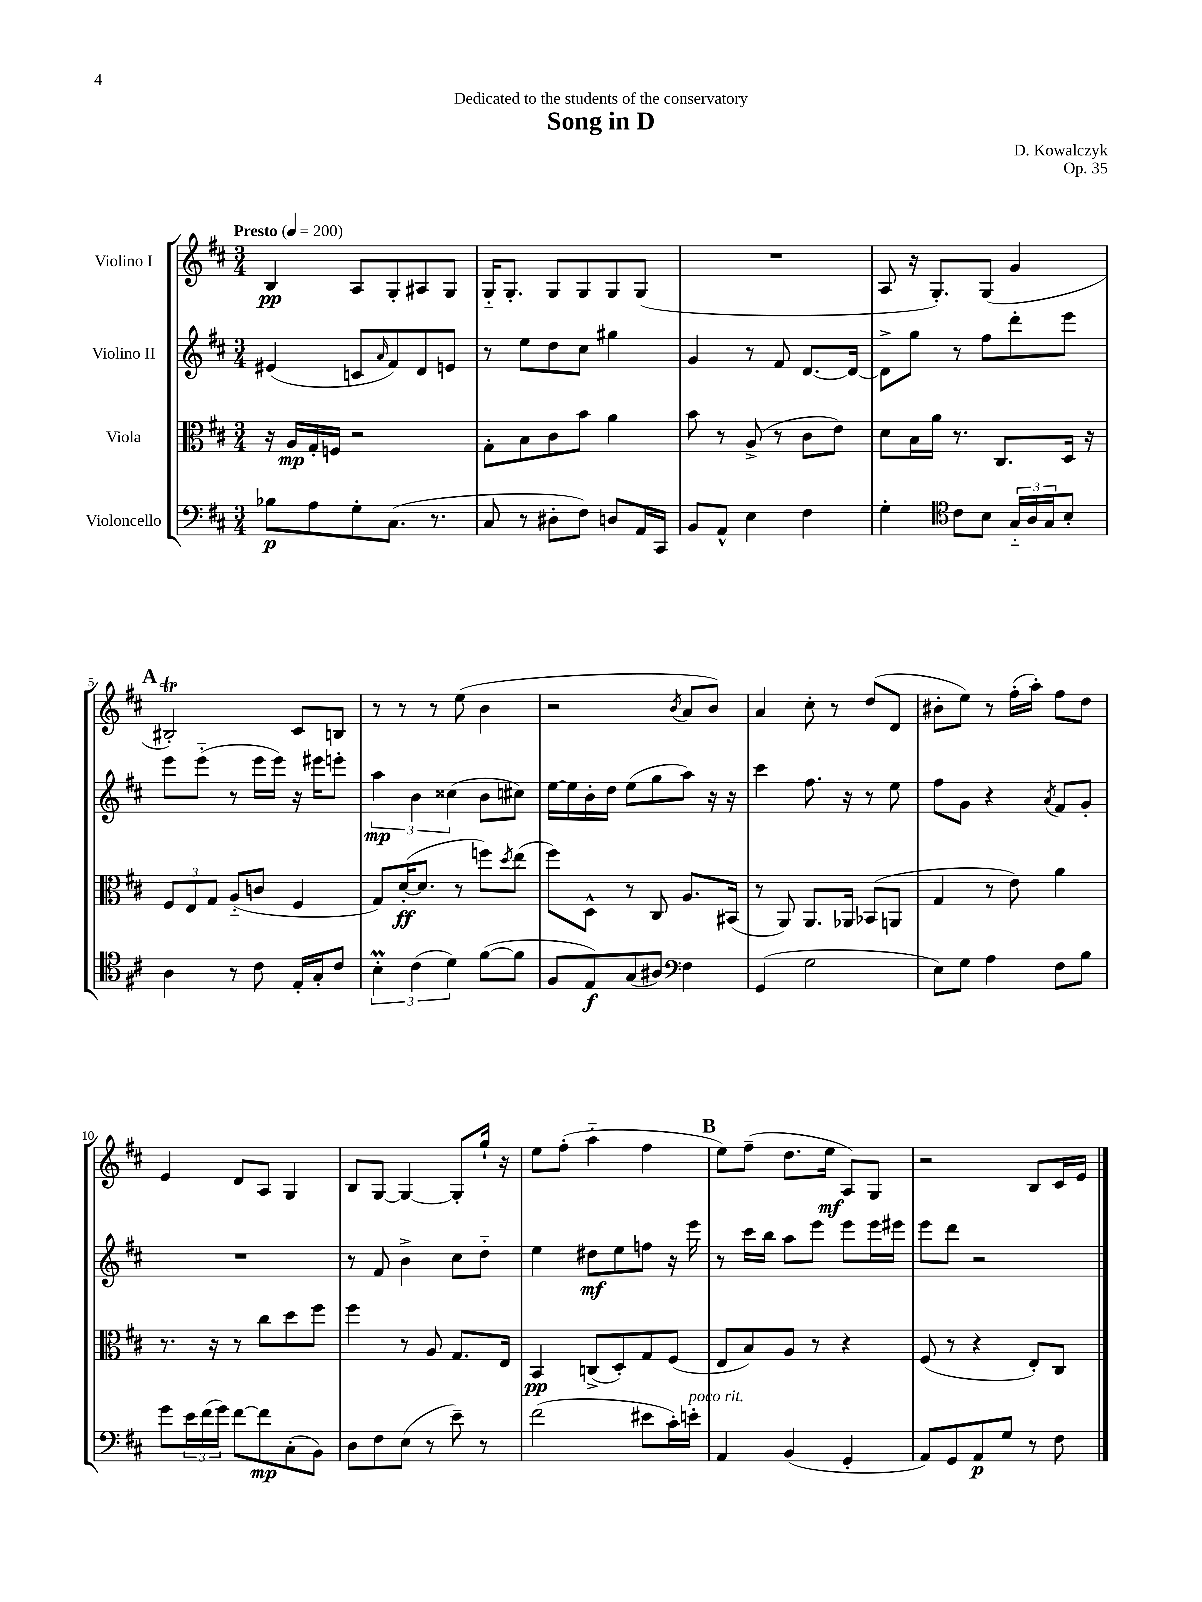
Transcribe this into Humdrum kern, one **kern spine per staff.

**kern	**kern	**kern	**kern
*staff4	*staff3	*staff2	*staff1
*clefF4	*clefC3	*clefG2	*clefG2
*k[f#c#]	*k[f#c#]	*k[f#c#]	*k[f#c#]
*M3/4	*M3/4	*M3/4	*M3/4
*MM200	*MM200	*MM200	*MM200
8B-\L	16r	(4e#/	4B/
.	16A/LL	.	.
8A\	16G'/	.	.
.	16F/JJ	.	.
8G'\	2r	8c/L	8A/L
.	.	16qqa/	.
(8.C#\J	.	8f#/)	8G'/
.	.	8d/	8A#/
8.r	.	.	.
.	.	8e/J	8G/J
=	=	=	=
8C#/	8G'\L	8r	16G'~/LK
.	.	.	8.G'/J
8r	8B\	8ee\L	.
8D#'\L	8c#\	8dd\	8G/L
8F#\J)	8b\J	8cc#\J	8G/
8D/L	4a\	4gg#\	8G/
16AA/L	.	.	(8G/J
16CC#/JJ	.	.	.
=	=	=	=
8BB/L	8b\	4g/	2.r
8AA^^/J	8r	.	.
4E\	(8A^/	8r	.
.	8r	8f#/	.
4F#\	8c#\L	[8.d/L	.
.	8e\J)	.	.
.	.	16d/_Jk	.
=	=	=	=
4G'\	8d\L	8d^\]L	8A/
.	16B\L	8gg\J	16r
.	16a\JJ	.	8.G'/L)
*clefC4	*	*	*
8c#\L	8.r	8r	.
8B\J	.	8ff#\L	(8G/J
.	8.C#/L	.	.
24G'~/LL	.	8ddd'\	4g/
24A/	.	.	.
24G/J	.	.	.
8B'/J	16D/Jk	8eee\J	.
.	16r	.	.
=	=	=	=
4A\	12F#/L	8eee\L	2B#'/)
.	12E/	.	.
.	.	(8eee'~\J	.
.	12G/J	.	.
8r	(8A'~/L	8r	.
8c#\	8c/J	16eee\LL	.
.	.	16eee\JJ)	.
16E'/LL	4F#/	16r	8c#/L
16G'/J	.	16eee#\LK	.
8c#/J	.	8eee'\J	8B/J
=	=	=	=
6B'\	8G/L)	6aa\	8r
.	([16d'/K	.	8r
(6c#\	.	6b\	.
.	8.d/]J	.	.
.	.	.	8r
6d\)	.	(6cc##\	.
.	8r	.	(8ee\
([8f#\L	8ff\L)	8b\L	4b\
.	8qdd/	.	.
8f#\]J	(8ee\J	8cc#\J)	.
=	=	=	=
8F#/L	8ff#\L)	[16ee\LL	2r
.	.	16ee\]	.
8E/)	8D^^\J	16b'\	.
.	.	16dd\JJ	.
(8G/	8r	(8ee\L	.
8A#/J)	8C#/	8gg\	.
*clefF4	*	*	*
.	.	.	8qb/
4F#\	8.A/L	8aa\J)	8a/L
.	.	16r	8b/J)
.	(16BB#/Jk	16r	.
=	=	=	=
(4GG/	8r	4ccc#\	4a/
.	8AA/)	.	.
2G\	8.AA/L	8.ff#\	8cc#'\
.	.	.	8r
.	16AA-/Jk	16r	.
.	(8BB-/L	8r	(8dd/L
.	8AA/J	8ee\	8d/J
=	=	=	=
8E\L)	4G/	8ff#\L	8b#'\L
8G\J	.	8g\J	8ee\J)
4A\	8r	4r	8r
.	8e\)	.	(16ff#'\LL
.	.	.	16aa'\JJ)
.	.	8qa/	.
8F#\L	4a\	8f#/L	8ff#\L
8B\J	.	8g'/J	8dd\J
=	=	=	=
8g\L	8.r	2.r	4e/
24e\L	.	.	.
(24f#\	.	.	.
.	16r	.	.
24g\JJ)	.	.	.
[8f#\L	8r	.	8d/L
8f#\]	8cc#\L	.	8A/J
(8C#'\	8dd\	.	4G/
8BB\J)	8ff#\J	.	.
=	=	=	=
8D\L	4ff#\	8r	8B/L
8F#\	.	8f#/	[8G/J
(8E\J	8r	4b^\	4G/_
8r	8A/	.	.
8e~\)	8.G/L	8cc#\L	8G'/]L
8r	.	8dd'~\J	16gg`/Jk
.	16E/Jk	.	16r
=	=	=	=
(2f#\	4BB/	4ee\	8ee\L
.	.	.	(8ff#'\J
.	(8C^/L	8dd#\L	4aa'~\
.	8D'/)	8ee\	.
8e#\L	8G/	8ff\J	4ff#\
16c#'\L)	(8F#/J	16r	.
16e'\JJ	.	16eee\	.
=	=	=	=
4AA/	8E/L	8r	8ee\L)
.	8B/)	16ccc#\LL	(8ff#~\J
.	.	16bb\JJ	.
(4BB/	8A/J	8aa\L	8.dd\L
.	8r	8eee\J	.
.	.	.	16ee\Jk
4GG'/	4r	8eee\L	8A/L)
.	.	16eee\L	8G/J
.	.	16eee#\JJ	.
=	=	=	=
8AA/L)	(8F#/	8eee\L	2r
8GG/	8r	8ddd\J	.
8AA/	4r	2r	.
8G/J	.	.	.
8r	8E'/L)	.	8B/L
8F#\	8C#/J	.	16c#/L
.	.	.	16e/JJ
==	==	==	==
*-	*-	*-	*-
